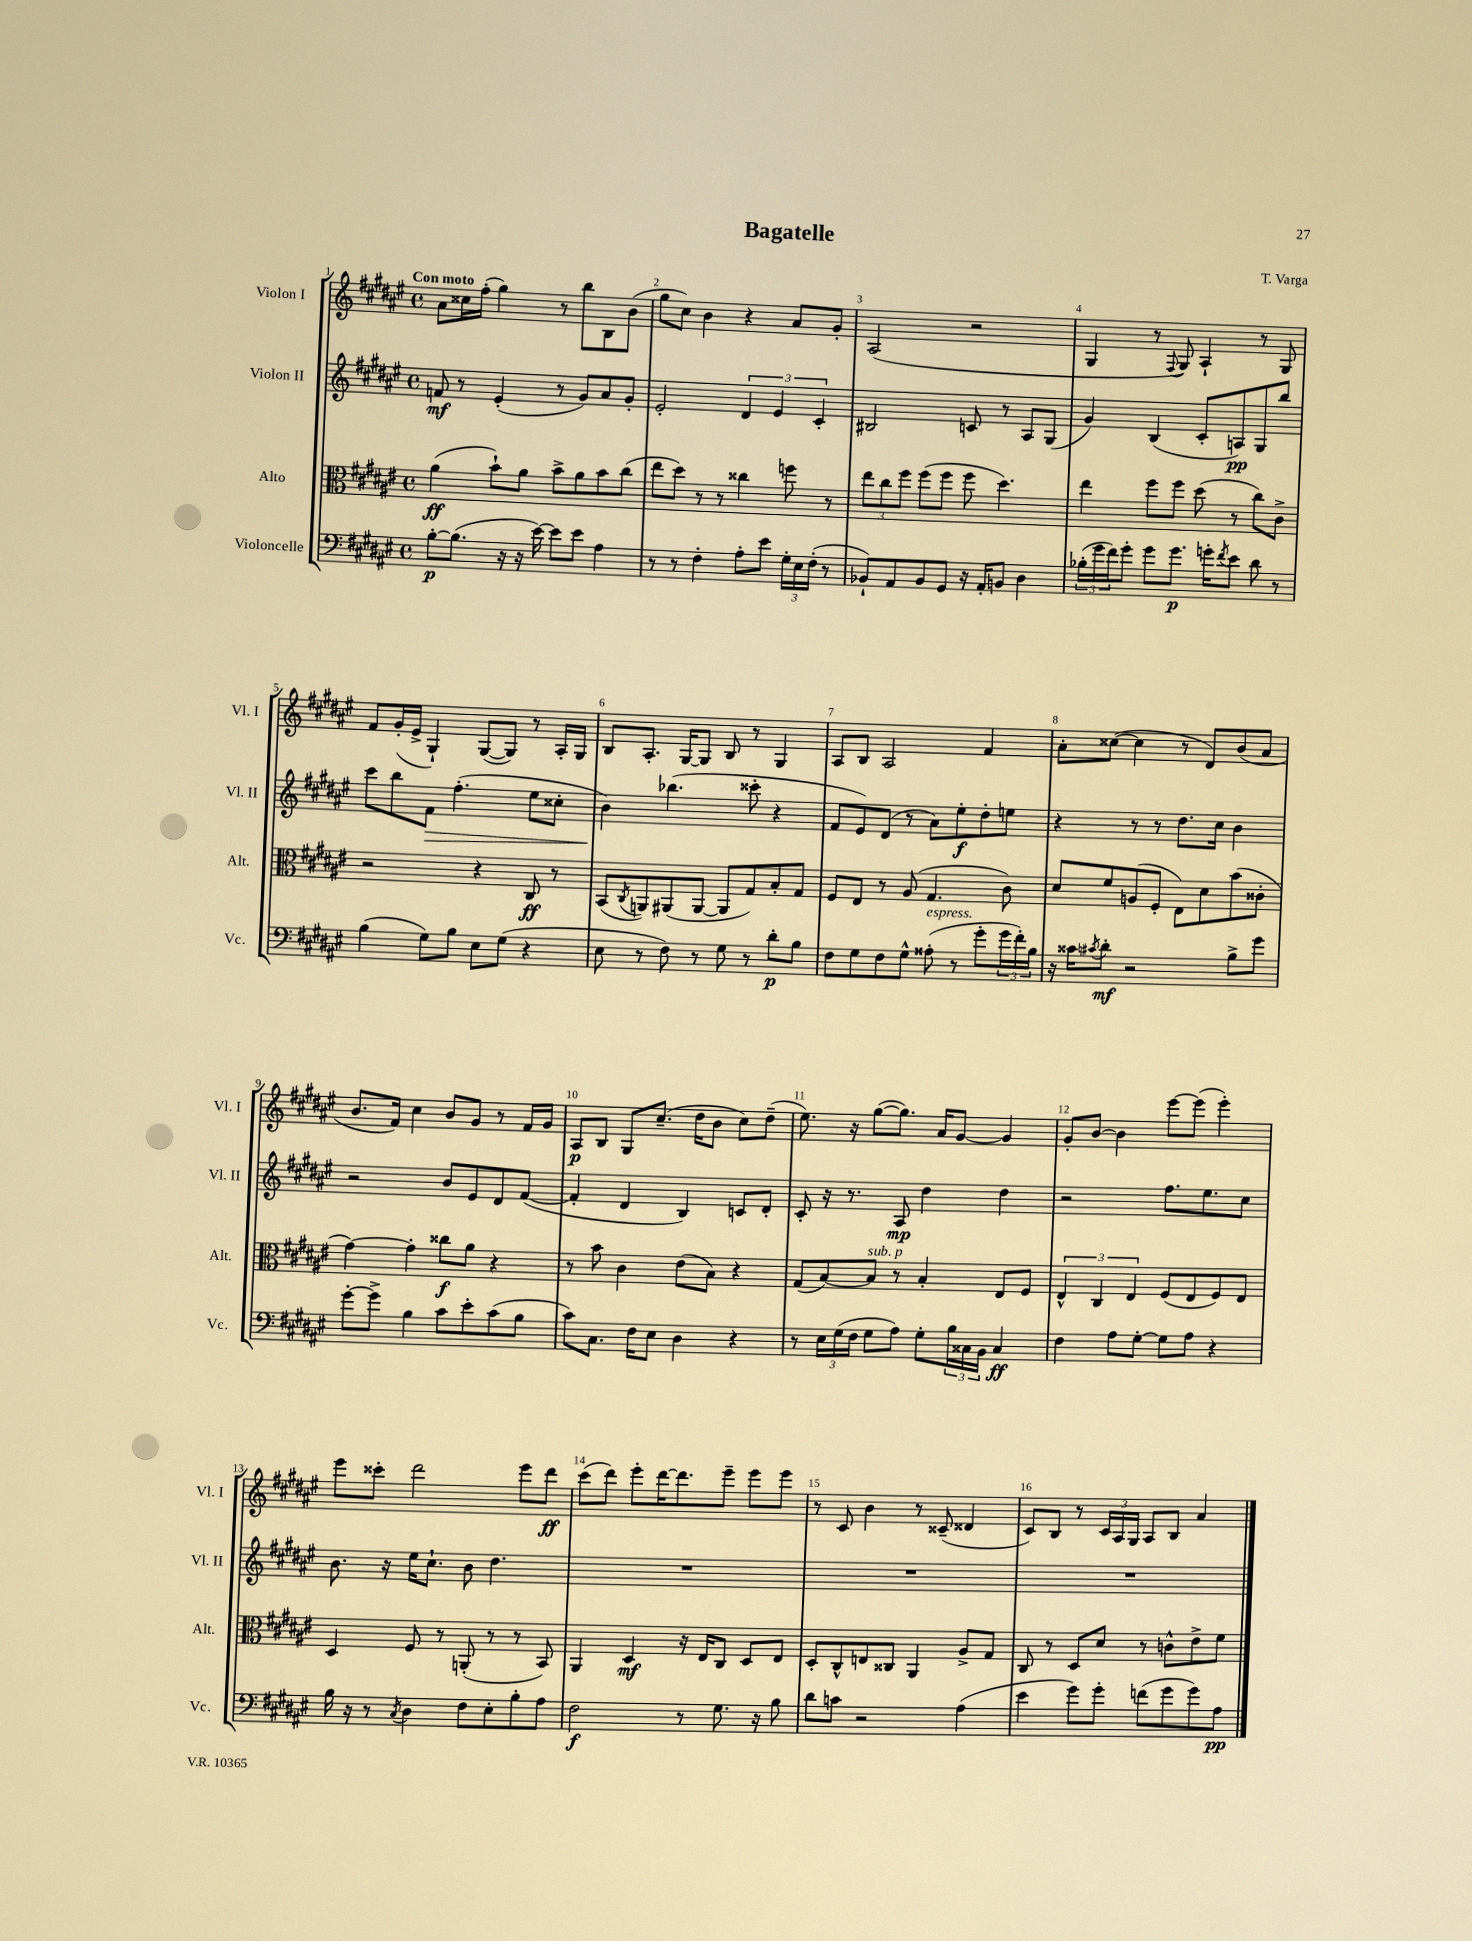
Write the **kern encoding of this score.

**kern	**kern	**kern	**kern
*staff4	*staff3	*staff2	*staff1
*clefF4	*clefC3	*clefG2	*clefG2
*k[f#c#g#d#a#e#]	*k[f#c#g#d#a#e#]	*k[f#c#g#d#a#e#]	*k[f#c#g#d#a#e#]
*M4/4	*M4/4	*M4/4	*M4/4
*met(c)	*met(c)	*met(c)	*met(c)
[8B'	(4a#	8f	8a#
(8.B]	.	8r	16cc##
.	.	.	(16ff#'
.	8b`)	(4e#'	4gg#)
16r	.	.	.
16r	8a#	.	.
[16e#)	.	.	.
8e#]	8b^	8r	8r
8e#	8a#	8g#)	8bb
4A#	8b	8a#	8B
.	(8cc#	8g#'	(8b
=	=	=	=
8r	8ee#	2e#'	8gg#
8r	8dd#)	.	8cc#)
4F#'	8r	.	4b
.	8r	.	.
8A#'	4cc##	6d#	4r
8e#	.	.	.
.	.	6e#	.
24G#'	8ff	.	8a#
24E#	.	.	.
(24F#'	.	6c#'	.
8r	8r	.	8g#'
=	=	=	=
8BB-`)	12ee#	2B#	(2A#
.	12cc#	.	.
8AA#	.	.	.
.	12ff#	.	.
8BB-	(8ff#	.	.
8GG#	8ff#	.	.
16r	8ff#	8c	2r
16AA#'	.	.	.
8BB	4.dd#)	8r	.
4D#	.	8A#	.
.	.	(8G#	.
=	=	=	=
(24B-'	4ee#	4g#)	4G#
24g#	.	.	.
24f#)	.	.	.
8g#'	.	.	.
8g#	8ff#	(4B	8r
.	.	.	8qqF#
8.g#	8ff#	.	8G#)
.	(8dd#	8c#'	4A#`
16g'	.	.	.
8qf#	.	.	.
8e#	8r	8A)	.
8d#	8cc#)	8G#	8r
8r	8c#^	8bb	8G#
=	=	=	=
(4B	2r	8ccc#	8f#
.	.	8bb	(16g#'
.	.	.	16e#^
8G#)	.	8f#	4G#`)
8B	.	(4.ff#'	.
8E#	4r	.	([8G#
(8G#	.	.	8G#])
4r	8C#	8ee#	8r
.	8r	8cc##'	16A#'
.	.	.	16G#
=	=	=	=
8E#	(8BB	4b)	8B
.	8qC#	.	.
8r	8AA)	.	8.A#'
8F#)	(8AA#	(4.bb-	.
.	.	.	[16G#
8r	[8AA#	.	8G#]
8G#	8AA#]	.	8B
8r	8G#)	8ccc##'	8r
8d#'	8B'	4r	4G#
8B	8G#	.	.
=	=	=	=
8F#	8F#	8f#	8A#
8G#	8E#	8e#)	8B
8F#	8r	(8d#	2A#
8G#^^	(8A#	8r	.
(8A##'	4.G#	8a#)	.
8r	.	8ee#'	.
8g#'	.	8dd#'	4f#
24g#	8c#)	8ee	.
24f#')	.	.	.
24B	.	.	.
=	=	=	=
16r	8d#	4r	8a#'
16c##	.	.	.
8qc#	.	.	.
8d#'	8f#	.	([8cc##
2r	(8A	8r	4cc##]
.	8F#'	8r	.
.	8E#)	8.dd#	8r
.	8d#	.	8d#)
.	.	16cc#	.
8B^	(8b	4b	(8b
8g#	8c##'	.	8a#
=	=	=	=
[8g#'	[4g#)	2r	8.b
8g#^]	.	.	.
.	.	.	16f#)
4B	4g#']	.	4cc#
8c#	8cc##	8b	8b
8e#'	8a#	8e#	8g#
(8c#	4r	8d#	8r
8B	.	([8f#	16f#
.	.	.	16g#
=	=	=	=
8c#)	8r	4f#']	8A#
8.C#	8b	.	8B
.	4c#	4d#	8G#
16F#	.	.	.
8E#	.	.	(8.cc#~
4D#	(8e#	4B)	.
.	.	.	16dd#
.	8B)	.	8b
4r	4r	8c	8cc#)
.	.	8d#'	(8dd#~
=	=	=	=
8r	(8G#	8c#'	8.ee#)
24E#	[8B)	16r	.
(24G#	.	.	.
.	.	8.r	16r
24F#	.	.	.
8G#	8B]	.	([8gg#
8A#)	8r	8A#	8.gg#])
8G#'	4B'	4dd#	.
.	.	.	16a#
24B	.	.	[8g#
24C##	.	.	.
24BB	.	.	.
4C##	8E#	4dd#	4g#]
.	8F#	.	.
=	=	=	=
4F#	6E#^^	2r	8g#'
.	.	.	[8b
.	6C#	.	.
8A#	.	.	4b]
.	6E#	.	.
[8G#'	.	.	.
8G#]	(8F#	8.ff#	[8eee#
8A#	8E#	.	(8eee#]
.	.	8.ee#	.
4r	8F#)	.	4eee#')
.	8E#	8cc#	.
=	=	=	=
16B	4D#	8.b	8eee#
16r	.	.	.
8r	.	.	8ccc##'
.	.	16r	.
8qC#	.	.	.
4D#	8F#	16ee#	2ddd#
.	.	8.cc#`	.
.	8r	.	.
8F#	(8AA'	8b	.
8E#'	8r	4.dd#	.
8B'	8r	.	8eee#
8A#	8BB)	.	8ddd#
=	=	=	=
2F#	4AA#	1r	(8ccc#
.	.	.	8ddd#)
.	4D#	.	8eee#'
.	.	.	[16ddd#
.	.	.	8.ddd#]
8r	16r	.	.
.	16E#	.	.
8.G#	8C#	.	8eee#~
.	8D#	.	8eee#
16r	.	.	.
8B	8E#	.	8eee#
=	=	=	=
8d#	8D#'	1r	8r
8c	8C#^^	.	8c#
2r	8E	.	4b
.	8C##	.	.
.	4AA#	.	8r
.	.	.	(8c##~
(4A#	8A#^	.	4d##
.	8G#	.	.
=	=	=	=
4e#	8C#	1r	8c#)
.	8r	.	8B
8g#)	8D#	.	8r
8g#'	8d#	.	24c#
.	.	.	24A#
.	.	.	24G#
(8f	8r	.	8A#
8g#	8c^^	.	8B
8g#)	8e#^	.	4a#
8A#	8f#	.	.
==	==	==	==
*-	*-	*-	*-
